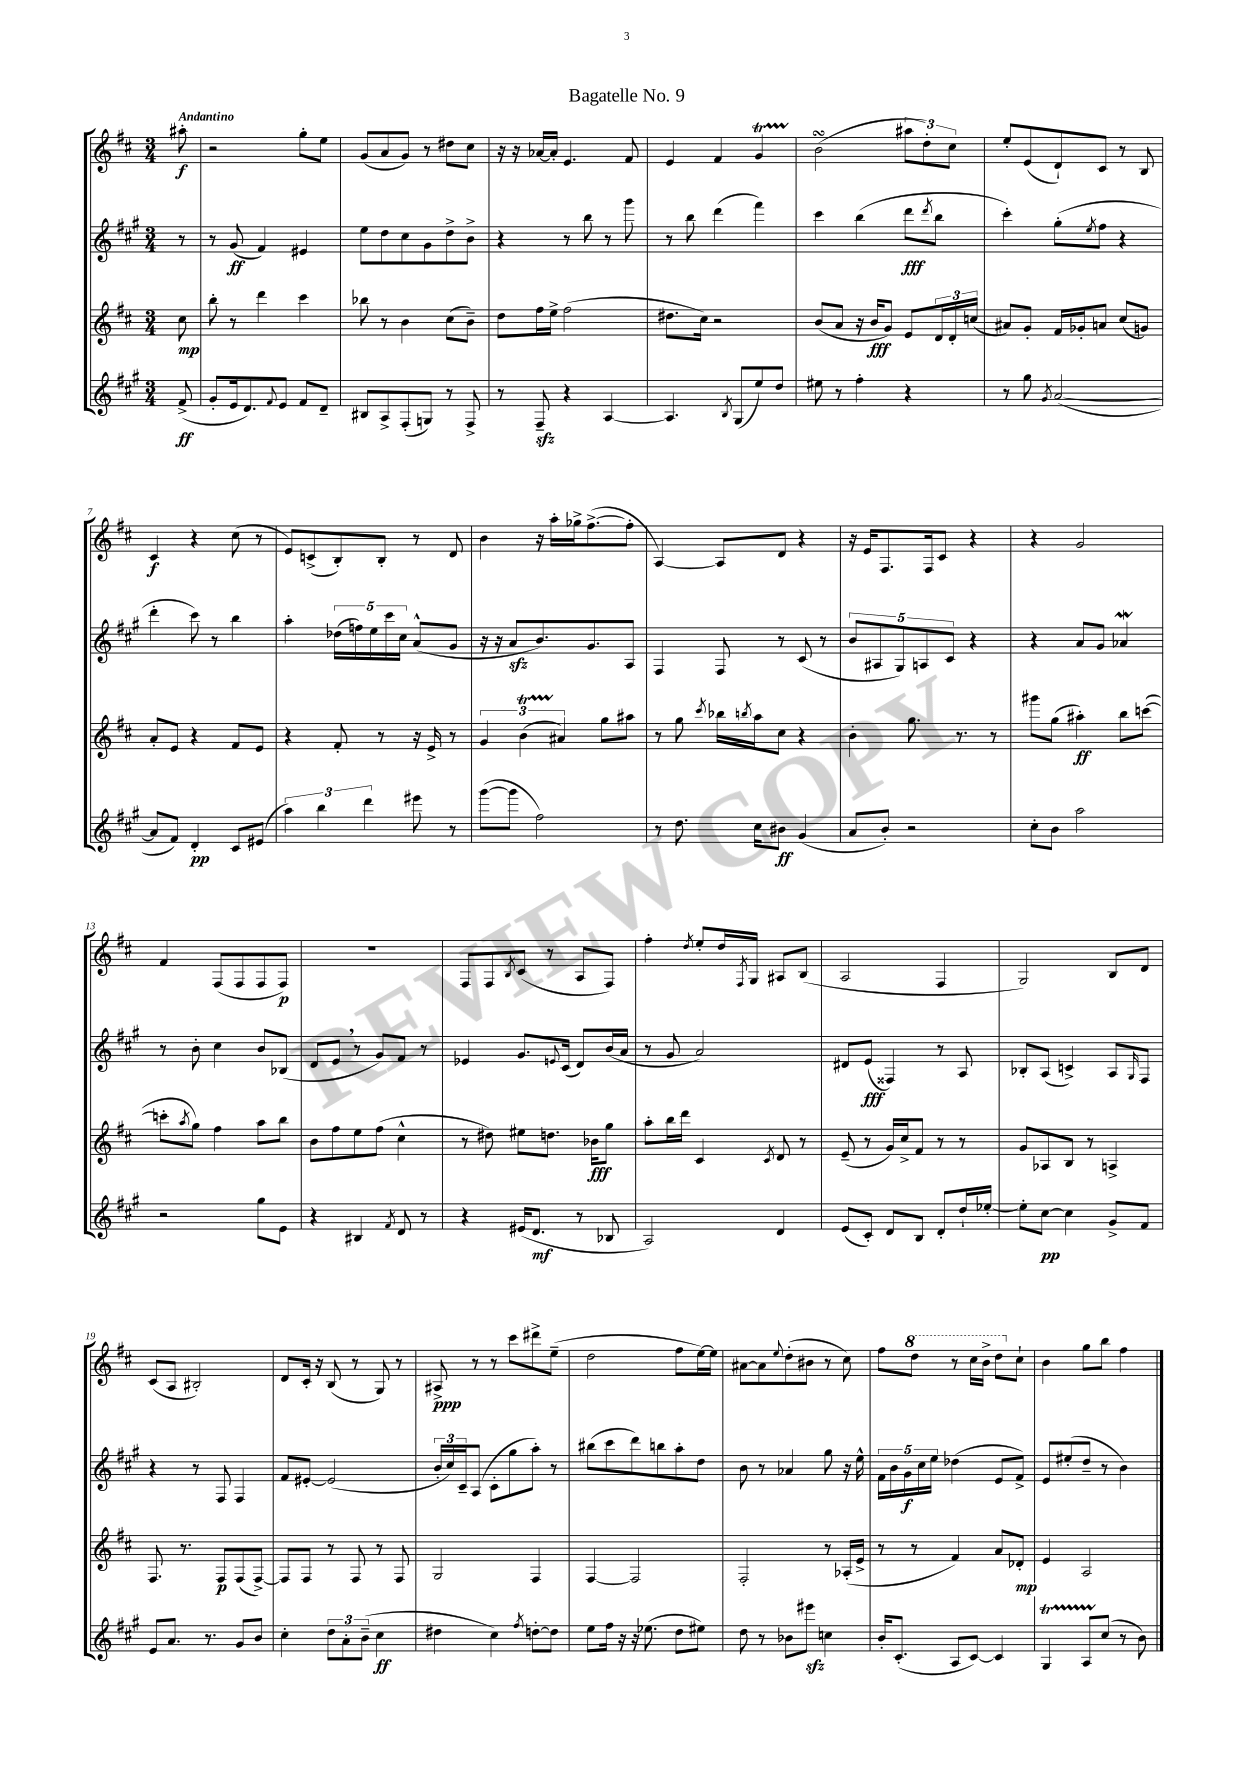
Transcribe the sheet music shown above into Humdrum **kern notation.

**kern	**kern	**kern	**kern
*staff4	*staff3	*staff2	*staff1
*clefG2	*clefG2	*clefG2	*clefG2
*k[f#c#g#]	*k[f#c#]	*k[f#c#g#]	*k[f#c#]
*M3/4	*M3/4	*M3/4	*M3/4
(8f#^	8cc#	8r	8aa#'
=	=	=	=
8g#'	8bb'	8r	2r
16e	8r	(8g#	.
8.d)	.	.	.
.	4ddd	4f#)	.
8qqf#	.	.	.
8e	.	.	.
8f#	4ccc#	4e#	8gg'
8d~	.	.	8ee
=	=	=	=
8B#	8bb-	8ee	(8g
8A^	8r	8dd	8a
(8F#'	4b	8cc#	8g)
8G)	.	8g#	8r
8r	(8cc#	8dd^	8dd#
8F#^	8b~)	8b^	8cc#
=	=	=	=
8r	8dd	4r	16r
.	.	.	16r
8F#~	16ff#	.	[16a-
.	16ee^	.	16a-']
4r	(2ff#	8r	4.e
.	.	8bb	.
[4A	.	8r	.
.	.	8ggg#	8f#
=	=	=	=
4.A]	8.dd#	8r	4e
.	.	8bb	.
.	16cc#)	.	.
.	2r	(4ddd	4f#
8qB	.	.	.
(8G#	.	.	.
8ee)	.	4fff#)	4g
8dd	.	.	.
=	=	=	=
8ee#	(8b	4ccc#	(2b
8r	8a	.	.
4ff#'	16r	(4bb	.
.	16b	.	.
.	8g)	.	.
4r	8e	8ddd	12aa#
.	.	.	12dd')
.	.	8qddd	.
.	24d	8bb	.
.	24d'	.	12cc#
.	(24cc	.	.
=	=	=	=
8r	8a#)	4ccc#')	8ee'
8gg#	8g'	.	(8e
8qg#	.	.	.
([2a	16f#	(8gg#'	8d`)
.	16g-'	.	.
.	.	8qee	.
.	8a	8ff#	8c#
.	(8cc#	4r	8r
.	8g)	.	8B
=	=	=	=
8a]	8a'	4ddd'	4c#
8f#)	8e	.	.
4d'	4r	8ccc#)	4r
.	.	8r	.
8c#	8f#	4bb	(8cc#
(8e#	8e	.	8r
=	=	=	=
6aa)	4r	4aa'	8e)
.	.	.	(8c^
6bb	.	.	.
.	8f#'	(20dd-	8B')
.	.	20ff)	.
6ddd	.	.	.
.	.	20ee	.
.	8r	.	8B'
.	.	20ccc#	.
.	.	20cc#	.
8eee#	16r	(8a^^	8r
.	16e^	.	.
8r	8r	8g#	8d
=	=	=	=
([8ggg#	6g	16r	4b
.	.	16r	.
8ggg#]	.	8a	.
.	(6b	.	.
2ff#)	.	8.b)	16r
.	.	.	16aa'
.	6a#)	.	.
.	.	.	16gg-^
.	.	8.g#	([8.ff#^
.	8gg	.	.
.	8aa#	8A	8ff#']
=	=	=	=
8r	8r	4F#	[4A)
8.dd	8gg	.	.
.	8qccc#	.	.
.	16bb-	8F#	8A]
.	8qbb	.	.
16cc#	16aa	.	.
8b#	8cc#	8r	8d
(4g#	4r	(8c#	4r
.	.	8r	.
=	=	=	=
8a	4b'	10b	16r
.	.	.	16e
.	.	10A#	.
8b')	.	.	8.F#
.	.	10G#)	.
2r	8.gg	.	.
.	.	10A	.
.	.	.	16F#
.	.	.	8c#
.	.	10c#	.
.	8.r	.	.
.	.	4r	4r
.	8r	.	.
=	=	=	=
8cc#'	8ggg#	4r	4r
8b	(8gg	.	.
2aa	4aa#')	8a	2g
.	.	8g#	.
.	8bb	4a-	.
.	([8ccc	.	.
=	=	=	=
2r	8ccc']	8r	4f#
.	8qaa	.	.
.	8gg)	8b'	.
.	4ff#	4cc#	(8F#
.	.	.	8F#
8gg#	8aa	8b	8F#
8e	8bb	(8B-	8F#)
=	=	=	=
4r	8b	8d	2.r
.	8ff#	8e	.
4B#	8ee	8r	.
.	(8ff#	8g#)	.
8qf#	.	.	.
8d	4cc#^^	8f#	.
8r	.	8r	.
=	=	=	=
4r	8r	4e-	8F#
.	8dd#)	.	8F#
.	.	.	8qB
(16e#	8ee#	8.g#	(8c#
8.d	.	.	.
.	8.dd	.	8r
.	.	8qqe	.
.	.	(16c#	.
8r	.	8d)	8A
.	16b-	.	.
8B-	8gg	(16b	8F#)
.	.	16a	.
=	=	=	=
2A)	8aa'	8r	4ff#'
.	16bb	8g#	.
.	16ddd	.	.
.	.	.	8qdd
.	4c#	2a)	8ee'
.	.	.	16dd
.	.	.	8qF#
.	.	.	16G
.	8qc#	.	.
4d	8d	.	8A#
.	8r	.	(8B
=	=	=	=
(8e	(8e~	8d#	2A
8c#')	8r	(8e	.
8d	16g)	4F##)	.
.	16cc#^	.	.
8B	8f#	.	.
8d'	8r	8r	4F#
16dd`	8r	8A	.
[16ee-'	.	.	.
=	=	=	=
8ee-']	8g	8B-'	2G)
[8cc#	8A-	(8A	.
4cc#]	8B	4c^)	.
.	8r	.	.
8g#^	4A^	8A	8B
.	.	16qqG#	.
8f#	.	8F#	8d
=	=	=	=
8e	8.F#	4r	(8c#
8.a	.	.	8A
.	8.r	.	.
.	.	8r	2B#')
8.r	.	.	.
.	8F#	8F#	.
8g#	(8F#	4F#	.
8b	[8F#^)	.	.
=	=	=	=
4cc#'	8F#]	8f#	8d
.	8F#	[8e#'	16c#'
.	.	.	16r
12dd	8r	(2e#]	(8B
12a'	.	.	.
.	8F#	.	8r
(12b~	.	.	.
4cc#	8r	.	8G)
.	8F#	.	8r
=	=	=	=
4dd#	2G	24b'	8A#^
.	.	24cc#)	.
.	.	24c#~	.
.	.	(8A	8r
4cc#)	.	8c#'	8r
.	.	8gg#	8ccc#
8qff#	.	.	.
[8dd'	4F#	8aa')	8ddd#^
8dd]	.	8r	(8ee~
=	=	=	=
8ee	[4F#	(8bb#	2dd
16ff#	.	8ccc#	.
16r	.	.	.
16r	2F#]	8ddd)	.
(8.ee-	.	.	.
.	.	8bb	.
8dd	.	8aa'	8ff#
8ee#)	.	8dd	[16ee)
.	.	.	16ee]
=	=	=	=
8dd	2F#'	8b	[8a#
8r	.	8r	8a#]
.	.	.	8qqee
8b-	.	4a-	(8dd'
8eee#	.	.	8b#
4cc	8r	8gg#	8r
.	(16A-'	16r	8cc#)
.	16e^	16ee^^	.
=	=	=	=
16b'	8r	20f#	8ff#
.	.	20b	.
(8.c#'	.	.	.
.	.	20g#	.
.	8r	.	8ddd
.	.	20cc#	.
.	.	20ee	.
8A	4f#)	(4dd-	8r
[8c#)	.	.	16ccc#
.	.	.	16bb^
4c#]	8a	8e	8ddd
.	8d-'	8f#^)	8cc#`
=	=	=	=
4G#	4e	8e	4b
.	.	(8ee#'	.
8A	2A	8dd~	8gg
(8cc#	.	8r	8bb
8r	.	4b)	4ff#
8b)	.	.	.
==	==	==	==
*-	*-	*-	*-
